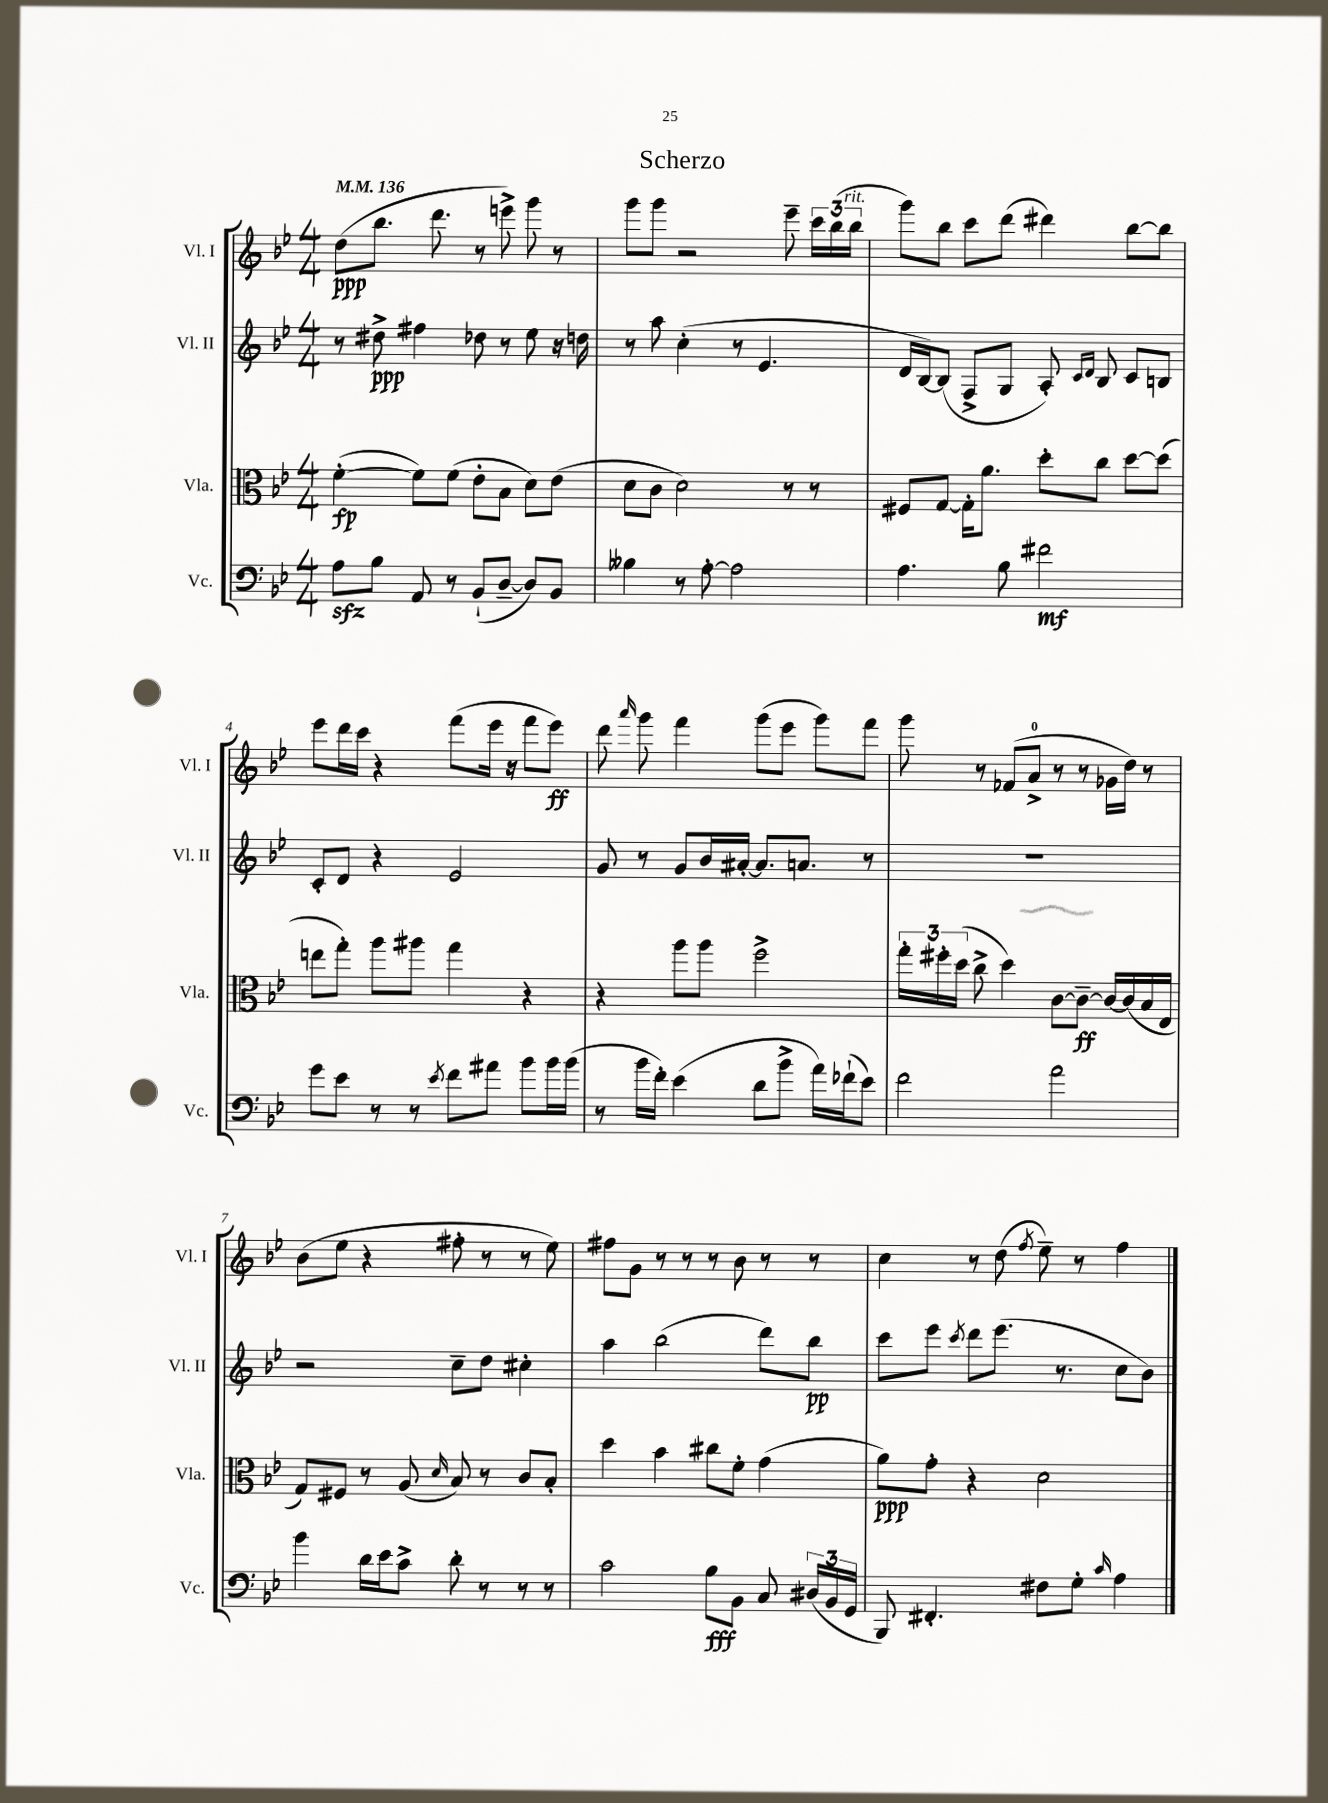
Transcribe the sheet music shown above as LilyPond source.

\header { title = "Scherzo" }
<<
\new StaffGroup <<
\new Staff = "s0" \with { instrumentName = "Vl. I" shortInstrumentName = "Vl. I" } {
    \clef treble \key bes \major \numericTimeSignature \time 4/4 \tempo 4 = 136
    \autoBeamOff d''8[\ppp( bes''8.] d'''8. r8 e'''8->) g'''8 r8 |
    g'''8[ g'''8] r2 ees'''8-- \tuplet 3/2 { c'''16[ bes''16( bes''16]^\markup { \italic "rit." } } |
    g'''8[) bes''8] c'''8[ d'''8]( dis'''4) bes''8[~ bes''8] |
    ees'''8[ d'''16 c'''16] r4 f'''8[( ees'''16] r16 f'''8[ ees'''8]\ff) |
    d'''8 \grace { a'''16 } g'''8 f'''4 g'''8[( ees'''8] g'''8[) f'''8] |
    g'''8 r8 fes'8[( a'8]-0-> r8 r8 ges'16[ d''16]) r8 |
    bes'8[( ees''8] r4 fis''8-. r8 r8 ees''8) |
    fis''8[ g'8] r8 r8 r8 bes'8 r8 r8 |
    c''4 r8 d''8( \acciaccatura { f''8 } ees''8--) r8 f''4 \bar "|." |
}
\new Staff = "s1" \with { instrumentName = "Vl. II" shortInstrumentName = "Vl. II" } {
    \clef treble \key bes \major \numericTimeSignature \time 4/4
    \autoBeamOff r8 dis''8->\ppp fis''4 des''8 r8 ees''8 r16 d''16 |
    r8 a''8 c''4-.( r8 ees'4. |
    d'16[ bes16~) bes8]( f8[-> g8] a8-.) \grace { c'16[ d'16] } bes8 c'8[ b8] |
    c'8[-. d'8] r4 ees'2 |
    g'8 r8 g'8[ bes'16 ais'16]~-. ais'8.[ a'8.] r8 |
    R1 |
    r2 c''8[-- d''8] cis''4-. |
    a''4 bes''2( d'''8[) bes''8]\pp |
    c'''8[ ees'''8] \acciaccatura { c'''8 } d'''8[ ees'''8.]( r8. c''8[ bes'8]) \bar "|." |
}
\new Staff = "s2" \with { instrumentName = "Vla." shortInstrumentName = "Vla." } {
    \clef alto \key bes \major \numericTimeSignature \time 4/4
    \autoBeamOff f'4~-.\fp( f'8[) f'8]( ees'8[-. bes8] d'8[) ees'8]( |
    d'8[ c'8] d'2) r8 r8 |
    fis8[ g8]~ g16[-. a'8.] d''8[-. c''8] d''8[~ d''8]( |
    e''8[ g''8]-.) a''8[ ais''8] g''4 r4 |
    r4 a''8[ a''8] f''2-> |
    \tuplet 3/2 { g''16[-. fis''16-. d''16]( } c''8-> d''4) c'8[~ c'8]~--\ff c'16[~ c'16( bes16 ees16] |
    g8[) fis8] r8 a8( \grace { d'16 } bes8) r8 c'8[ bes8]-. |
    d''4 bes'4 cis''8[ f'8]-. g'4( |
    a'8[\ppp) g'8]-. r4 d'2 \bar "|." |
}
\new Staff = "s3" \with { instrumentName = "Vc." shortInstrumentName = "Vc." } {
    \clef bass \key bes \major \numericTimeSignature \time 4/4
    \autoBeamOff a8[\sfz bes8] a,8 r8 bes,8[-!( d8]~-- d8[) bes,8] |
    beses4 r8 a8~-. a2 |
    a4. bes8 fis'2\mf |
    g'8[ ees'8] r8 r8 \acciaccatura { ees'8 } f'8[ ais'8] bes'8[ bes'16 bes'16]( |
    r8 bes'16[ f'16]-.) ees'4( d'8[ bes'8]-> a'16[) fes'16-!( ees'8]) |
    f'2 a'2 |
    bes'4 d'16[ ees'16 c'8]-> d'8-. r8 r8 r8 |
    c'2 bes8[\fff bes,8] c8 \tuplet 3/2 { dis16[( bes,16 g,16] } |
    bes,,8) fis,4.-. fis8[ g8]-. \grace { c'16 } a4 \bar "|." |
}
>>
>>
